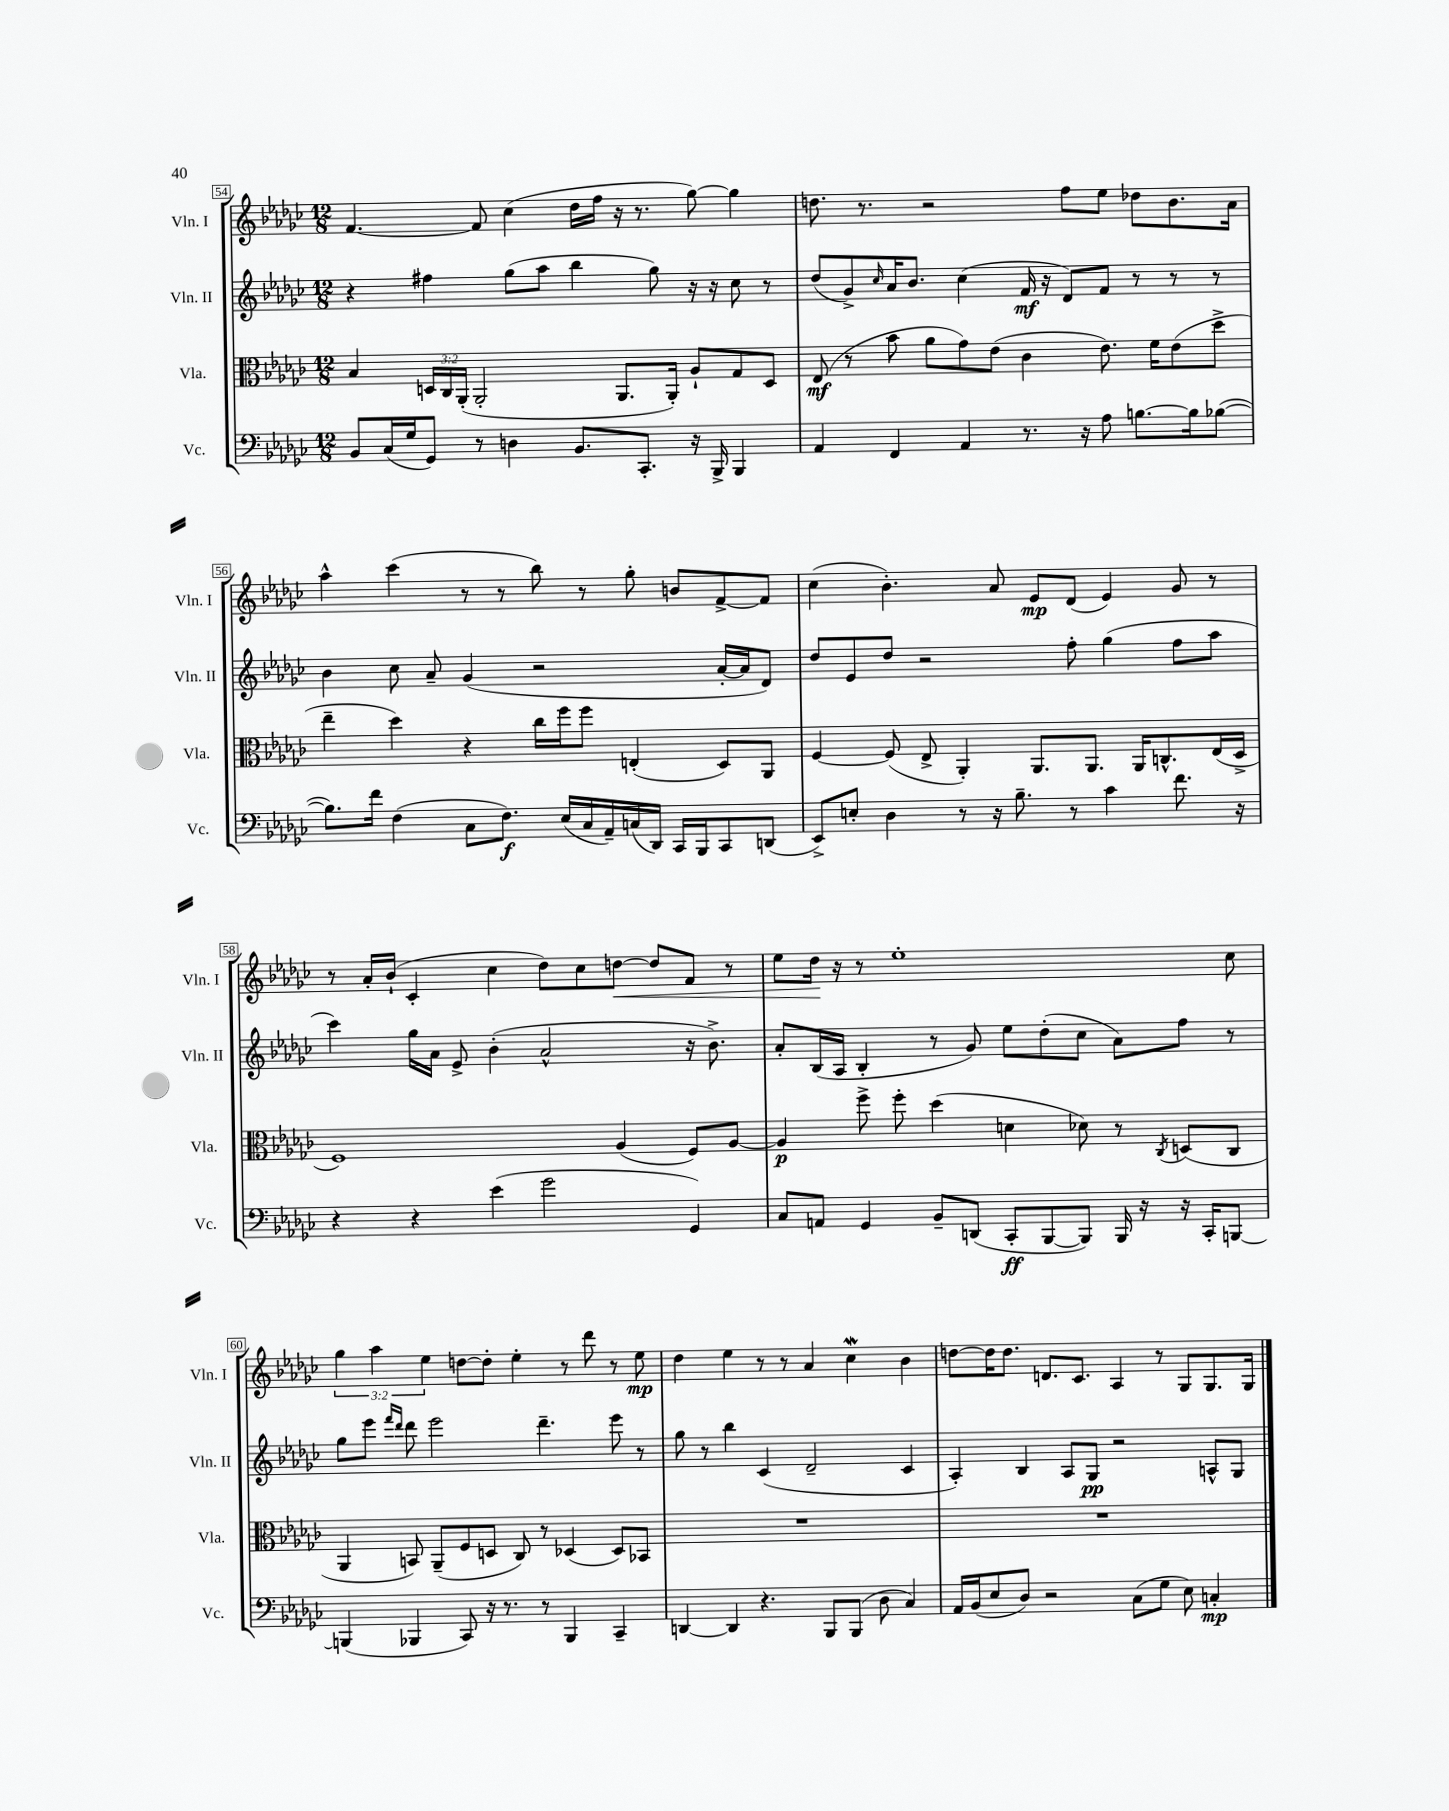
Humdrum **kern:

**kern	**kern	**kern	**kern
*staff4	*staff3	*staff2	*staff1
*clefF4	*clefC3	*clefG2	*clefG2
*k[b-e-a-d-g-c-]	*k[b-e-a-d-g-c-]	*k[b-e-a-d-g-c-]	*k[b-e-a-d-g-c-]
*M12/8	*M12/8	*M12/8	*M12/8
8BB-	4B-	4r	[4.f
(16C-	.	.	.
16G-	.	.	.
8GG-)	24D	4ff#	.
.	24C-	.	.
.	(24AA-'	.	.
8r	2AA-'	.	8f]
4D	.	(8gg-	(4cc-
.	.	8aa-	.
8.BB-	.	4bb-	16dd-
.	.	.	16ff
.	8.AA-	.	16r
8.CC-'	.	.	8.r
.	.	8gg-)	.
.	16AA-')	.	.
16r	8A-`	16r	[8gg-)
16BBB-^	.	16r	.
4BBB-	8G-	8cc-	4gg-]
.	8D	8r	.
=	=	=	=
4AA-	(8E-	(8dd-	8.dd
.	8r	8g-^)	.
.	.	.	8.r
.	.	16qqcc-	.
4FF	8b-	16a-	.
.	.	8.b-	.
.	8a-	.	2r
4AA-	8g-)	(4cc-	.
.	(8e-	.	.
8.r	4c-	16f	.
.	.	16r	.
.	.	8d-)	8ff
16r	.	.	.
8A-	8.e-)	8f	8ee-
[8.B	.	8r	8dd-
.	16f	.	.
.	(8e-	8r	8.b-
16B]	.	.	.
([8B-	8dd-^	8r	.
.	.	.	16a-
=	=	=	=
8.B-])	4ee-~	4b-	4aa-^^
16f	.	.	.
(4F	4dd-)	8cc-	(4ccc-
.	.	8a-~	.
8C-	4r	(4g-	8r
8.F)	.	.	8r
.	16cc-	2r	8bb-)
(16E-	16ff	.	.
16C-	8ff	.	8r
16AA-~)	.	.	.
(16C	(4E'	.	8gg-'
16DD-)	.	.	.
16CC-	.	.	8b
16BBB-	.	.	.
8CC-	8D-)	[16a-'	[8f^
.	.	16a-]	.
(8DD	8AA-	8d-)	8f]
=	=	=	=
8EE-^)	[4F	8dd-	(4cc-
8E'	.	8e-	.
4D-	(8F]	8dd-	4.b-')
.	8E-^	2r	.
8r	4AA-')	.	.
16r	.	.	8a-
8.B-~	.	.	.
.	8.AA-	.	8e-
8r	.	8ff'	(8d-
.	8.AA-	.	.
4c-	.	(4gg-	4e-)
.	16AA-	.	.
.	8.C^^	.	.
8.f	.	8ff	8g-
.	(16E-	8aa-	8r
16r	16D-^	.	.
=	=	=	=
4r	1F)	4ccc-)	8r
.	.	.	16a-'
.	.	.	(16b-`
4r	.	16gg-	4c-'
.	.	16a-	.
.	.	8e-^	.
(4e-	.	(4b-'	4cc-
2g-	.	2a-^^	8dd-)
.	.	.	8cc-
.	(4A-	.	[8dd
.	.	.	8dd]
4GG-)	8F)	16r	8f
.	.	8.b-^)	.
.	[8A-	.	8r
=	=	=	=
8C-	4A-]	8a-'	8ee-
8AA	.	(16B-	16dd-
.	.	16A-	16r
4GG-	8ff^	4B-'	8r
.	8ff'	.	1ee-'
8BB-~	(4dd-	8r	.
(8DD	.	8g-)	.
8CC-'	4d	8ee-	.
[8BBB-	.	(8dd-'	.
8BBB-])	8d-)	8cc-	.
16BBB-	8r	8a-)	.
16r	.	.	.
.	8qC-	.	.
16r	(8D	8ff	.
16CC-'	.	.	.
[8BBB	8C-	8r	8cc-
=	=	=	=
(4BBB]	4AA-	8gg-	6gg-
.	.	8eee-	.
.	.	.	6aa-
.	.	16qqfff	.
.	.	16qqddd-	.
4BBB-	8BB)	8ddd-	.
.	.	.	6ee-
.	(8AA-~	2eee-	.
8CC-)	8F	.	[8dd
16r	8D	.	8dd']
8.r	.	.	.
.	8C-)	.	4ee-'
8r	8r	4.ddd-~	.
4BBB-	(4D-	.	8r
.	.	.	8ddd-
4CC-~	8D-)	8eee-	8r
.	8BB-	8r	8ee-
=	=	=	=
[4DD	1.r	8gg-	4dd-
.	.	8r	.
4DD]	.	4bb-	4ee-
4.r	.	(4c-	8r
.	.	.	8r
.	.	2d-~	4a-
8BBB-	.	.	.
(8BBB-	.	.	4cc-
8D-	.	.	.
4C-)	.	4c-	4b-
=	=	=	=
16AA-	1.r	4A-')	[8dd
(16BB-	.	.	.
8E-	.	.	16dd]
.	.	.	8.dd
8D-)	.	4B-	.
2r	.	.	8.d
.	.	8A-	.
.	.	.	8.c-
.	.	8G-	.
.	.	2r	4A-
(8C-	.	.	.
8G-	.	.	8r
8E-)	.	.	8G-
4C'	.	8A^^	8.G-
.	.	8G-	.
.	.	.	16G-
==	==	==	==
*-	*-	*-	*-
